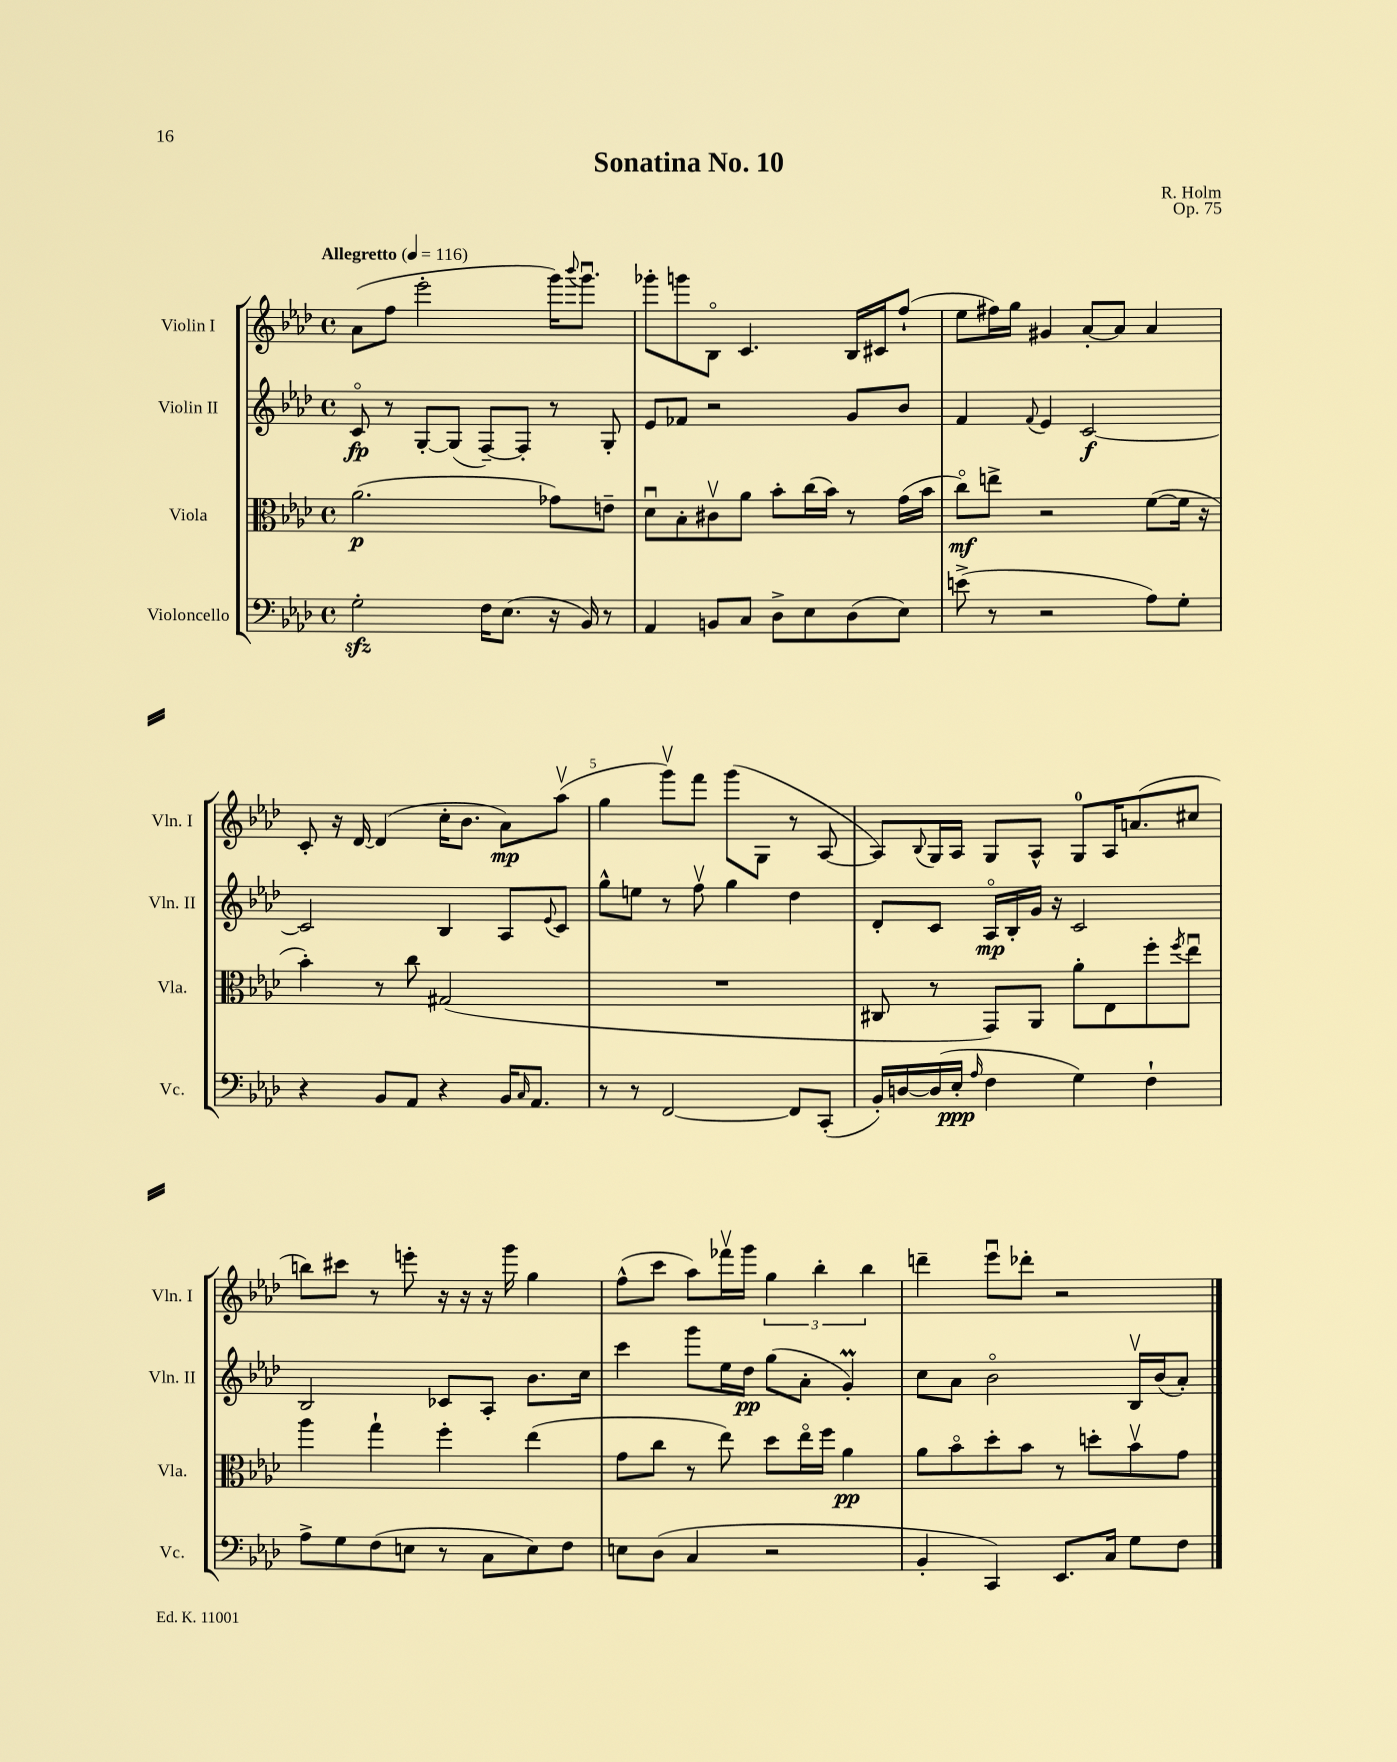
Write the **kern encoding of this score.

**kern	**kern	**kern	**kern
*staff4	*staff3	*staff2	*staff1
*clefF4	*clefC3	*clefG2	*clefG2
*k[b-e-a-d-]	*k[b-e-a-d-]	*k[b-e-a-d-]	*k[b-e-a-d-]
*M4/4	*M4/4	*M4/4	*M4/4
*met(c)	*met(c)	*met(c)	*met(c)
*MM116	*MM116	*MM116	*MM116
2G'\	(2.a-\	8co/	(8a-\L
.	.	8r	8ff\J
.	.	[8G'/L	2eee-'\
.	.	(8G/]J	.
16F\LK	.	[8F~/L)	.
(8.E-\J	.	.	.
.	.	8F'/]J	.
16r	8g-\L)	8r	16ggg\LK)
.	.	.	8qqbbb-/
16BB-/)	.	.	8.gggu\J
8r	8e~\J	8G'/	.
=	=	=	=
4AA-/	8d-u\L	8e-/L	8ggg-'\L
.	8B-'\	8f-/J	8ggg\
8BB/L	8c#v\	2r	8B-o\J
8C/J	8a-\J	.	4.c/
8D-^\L	8b-'\L	.	.
8E-\	(16cc\L	.	.
.	16b-\JJ)	.	.
(8D-\	8r	8g/L	16B-/LL
.	.	.	16c#/J
8E-\J)	(16g\LL	8b-/J	(8ff`/J
.	16b-\JJ	.	.
=	=	=	=
(8e^\	8cco\L)	4f/	8ee-\L
8r	8ee^\J	.	16ff#\L)
.	.	.	16gg\JJ
.	.	8qqf/	.
2r	2r	4e-/	4g#/
.	.	[2c/	[8a-'/L
.	.	.	8a-/]J
8A-\L)	([8f\L	.	4a-/
8G'\J	16f\]Jk	.	.
.	16r	.	.
=	=	=	=
4r	4b-'\)	2c/]	8c'/
.	.	.	16r
.	.	.	[16d-/
8BB-/L	8r	.	(4d-/]
8AA-/J	8cc\	.	.
4r	(2G#/	4B-/	16cc'\LK
.	.	.	8.b-\J
16BB-/LK	.	8A-/L	8a-\L)
16qqC/	.	.	.
8.AA-/J	.	.	.
.	.	8qqe-/	.
.	.	8c/J	(8aa-v\J
=	=	=	=
8r	1r	8gg^^\L	4gg\
8r	.	8ee\J	.
[2FF/	.	8r	8gggv\L)
.	.	8ffv\	8fff\J
.	.	4gg\	(8ggg\L
.	.	.	8G\J
8FF/]L	.	4dd-\	8r
(8CC'/J	.	.	[8A-/
=	=	=	=
16BB-'/LL)	8C#/	8d-'/L	8A-/]L)
[16D/	.	.	.
.	.	.	8qqB-/
(16D/]	8r	8c/J	16G/L
16E-'/JJ	.	.	16A-/JJ
16qqA-/	.	.	.
4F\	8GG/L)	16A-o/LL	8G/L
.	.	16B-'/	.
.	8AA-/J	16g/JJ	8A-^^/J
.	.	16r	.
4G\)	8a-'\L	2c/	8G/L
.	8E-\	.	16A-/K
.	.	.	(8.a/
4F`\	8ff'\	.	.
.	8qff/	.	.
.	8ee-u\J	.	8cc#/J
=	=	=	=
8A-^\L	4aa-\	2B-/	8bb\L)
8G\	.	.	8ccc#\J
(8F\	4gg`\	.	8r
8E\J	.	.	8eee'\
8r	4ff'\	8c-/L	16r
.	.	.	16r
8C\L	.	8A-'/J	16r
.	.	.	16ggg\
8E\)	(4ee-\	8.b-\L	4gg\
8F\J	.	.	.
.	.	16cc\Jk	.
=	=	=	=
8E\L	8g\L	4ccc\	(8ff^^\L
(8D-\J	8cc\J	.	8ccc\J
4C/	8r	8ggg\L	8aa-\L)
.	8ee-\)	16ee-\L	16fff-v\L
.	.	16dd-\JJ	16ggg\JJ
2r	8dd-\L	(8gg\L	6gg\
.	16ee-o\L	8a-'\J	.
.	.	.	6bb-'\
.	16ff\JJ	.	.
.	4a-\	4g'/)	.
.	.	.	6bb-\
=	=	=	=
4BB-'/	8a-\L	8cc\L	4ddd~\
.	8b-o\	8a-\J	.
4CC/)	8dd-'\	2b-o\	8eee-u\L
.	8b-\J	.	8ddd-'\J
8.EE-/L	8r	.	2r
.	8dd'\L	.	.
16C/Jk	.	.	.
8G\L	8b-v\	16B-v/LL	.
.	.	(16b-/J	.
8F\J	8g\J	8a-'/J)	.
==	==	==	==
*-	*-	*-	*-
